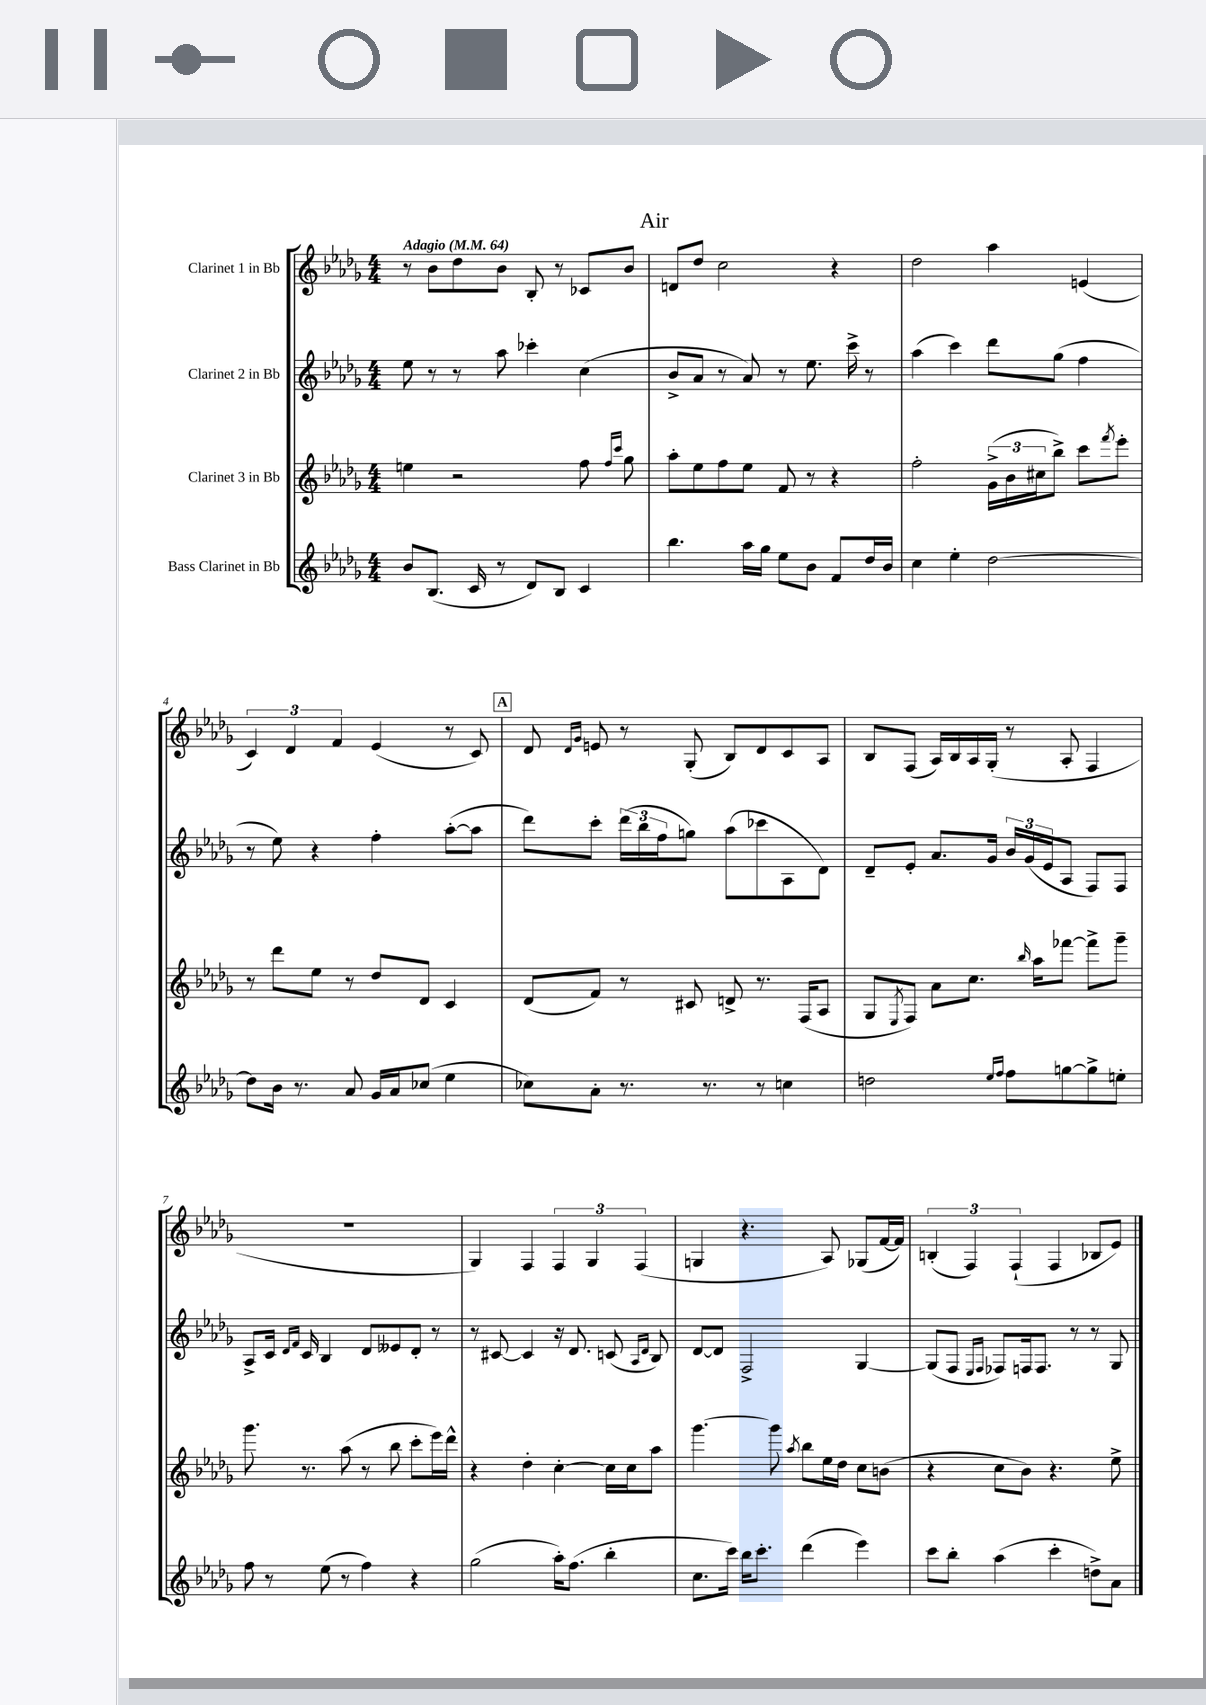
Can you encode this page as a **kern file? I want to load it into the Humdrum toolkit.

**kern	**kern	**kern	**kern
*staff4	*staff3	*staff2	*staff1
*clefG2	*clefG2	*clefG2	*clefG2
*k[b-e-a-d-g-]	*k[b-e-a-d-g-]	*k[b-e-a-d-g-]	*k[b-e-a-d-g-]
*M4/4	*M4/4	*M4/4	*M4/4
*MM64	*MM64	*MM64	*MM64
8b-	4ee	8ee-	8r
(8.B-	.	8r	8b-
.	2r	8r	8dd-
16c	.	.	.
8r	.	8aa-	8b-
8d-)	.	4ccc-'	8B-'
8B-	.	.	8r
4c	8ff	(4cc	8c-
.	16qqff	.	.
.	16qqccc	.	.
.	8gg-	.	8b-
=	=	=	=
4.bb-	8aa-'	8b-^	8d
.	8ee-	8a-	8dd-
.	8ff	8r	2cc
16aa-	8ee-	8a-)	.
16gg-	.	.	.
8ee-	8f	8r	.
8b-	8r	8.ee-	.
8f	4r	.	4r
.	.	16ccc^	.
16dd-	.	8r	.
16b-	.	.	.
=	=	=	=
4cc	2ff'	(4aa-	2dd-
4ee-'	.	4ccc)	.
[2dd-	(24g-^	8ddd-	4aa-
.	24b-	.	.
.	24cc#	.	.
.	8bb-^)	(8gg-	.
.	8ccc	4ff	(4e
.	8qfff	.	.
.	8eee-'	.	.
=	=	=	=
8dd-]	8r	8r	6c)
16b-	8ddd-	8ee-)	.
.	.	.	6d-
8.r	.	.	.
.	8ee-	4r	.
.	.	.	6f
8a-	8r	.	.
16g-	8dd-	4ff'	(4e-
16a-	.	.	.
(8cc-	8d-	.	.
4ee-	4c	([8aa-'	8r
.	.	8aa-]	8c)
=	=	=	=
8cc-)	(8d-	8ddd-)	8d-
.	.	.	16qqd-
.	.	.	16qqg-
8a-'	8f)	8ccc'	8e
8.r	8r	(24ddd-	8r
.	.	24bb-	.
.	.	24ff	.
.	8c#	8gg)	(8G-'
8.r	.	.	.
.	8d^	(8aa-	8B-)
8r	8.r	8ccc-	8d-
4cc	.	8A-	8c
.	(16F	.	.
.	8A-	8d-)	8A-
=	=	=	=
2dd	8G-	8d-~	8B-
.	8qE-	.	.
.	8F)	8e-'	(8F
.	8a-	8.a-	16A-)
.	.	.	16B-
.	8.cc	.	16A-
.	.	16g-	(16G-'
16qqee-	.	.	.
16qqff	.	.	.
8ff	.	24b-	8r
.	.	(24g-	.
.	16qqbb-	.	.
.	16aa-	.	.
.	.	24e-	.
[8gg	[8fff-	8A-	8A-'
8gg^]	8fff-^]	8F)	4F
8ee'	8ggg-~	8F	.
=	=	=	=
8ff	8.ggg-	8A-^	1r
8r	.	16c	.
.	.	16qqd-	.
.	.	16qqf	.
.	8.r	16c	.
(8ee-	.	4B-	.
8r	(8aa-	.	.
4ff)	8r	8d-	.
.	8bb-	8e--	.
4r	8ccc'	8d-'	.
.	16eee-)	8r	.
.	16ddd-^^	.	.
=	=	=	=
(2gg-	4r	8r	4G-)
.	.	[8c#	.
.	4dd-'	4c#]	4F
16aa-')	[4cc'	16r	6F
(8.ff	.	8.d-	.
.	.	.	6G-
4bb-'	16cc]	(8c	.
.	16cc	.	.
.	.	.	(6F
.	.	16qqA-	.
.	.	16qqd-	.
.	8aa-	8B-)	.
=	=	=	=
8.cc	[4.ggg-	[8d-	4G
.	.	8d-]	.
16ccc)	.	.	.
16bb-	.	2F^	4.r
8.ccc'	.	.	.
.	8ggg-]	.	.
.	8qaa-	.	.
(4ddd-	8bb-	.	.
.	16ee-	.	8A-)
.	16dd-	.	.
4eee-)	8cc	[4G-	(8G-
.	(8b	.	[16f
.	.	.	16f])
=	=	=	=
8ccc	4r	(8G-]	(6B'
8bb-'	.	8F	.
.	.	.	6F)
.	.	16qqE-	.
.	.	16qqF	.
(4aa-	8cc	8F-)	.
.	.	.	(6F`
.	8b-)	16F	.
.	.	8.F	.
4ccc'	4.r	.	4F
.	.	8r	.
8dd^)	.	8r	8B-
8a-	8ee-^	8G-	8e-)
==	==	==	==
*-	*-	*-	*-
